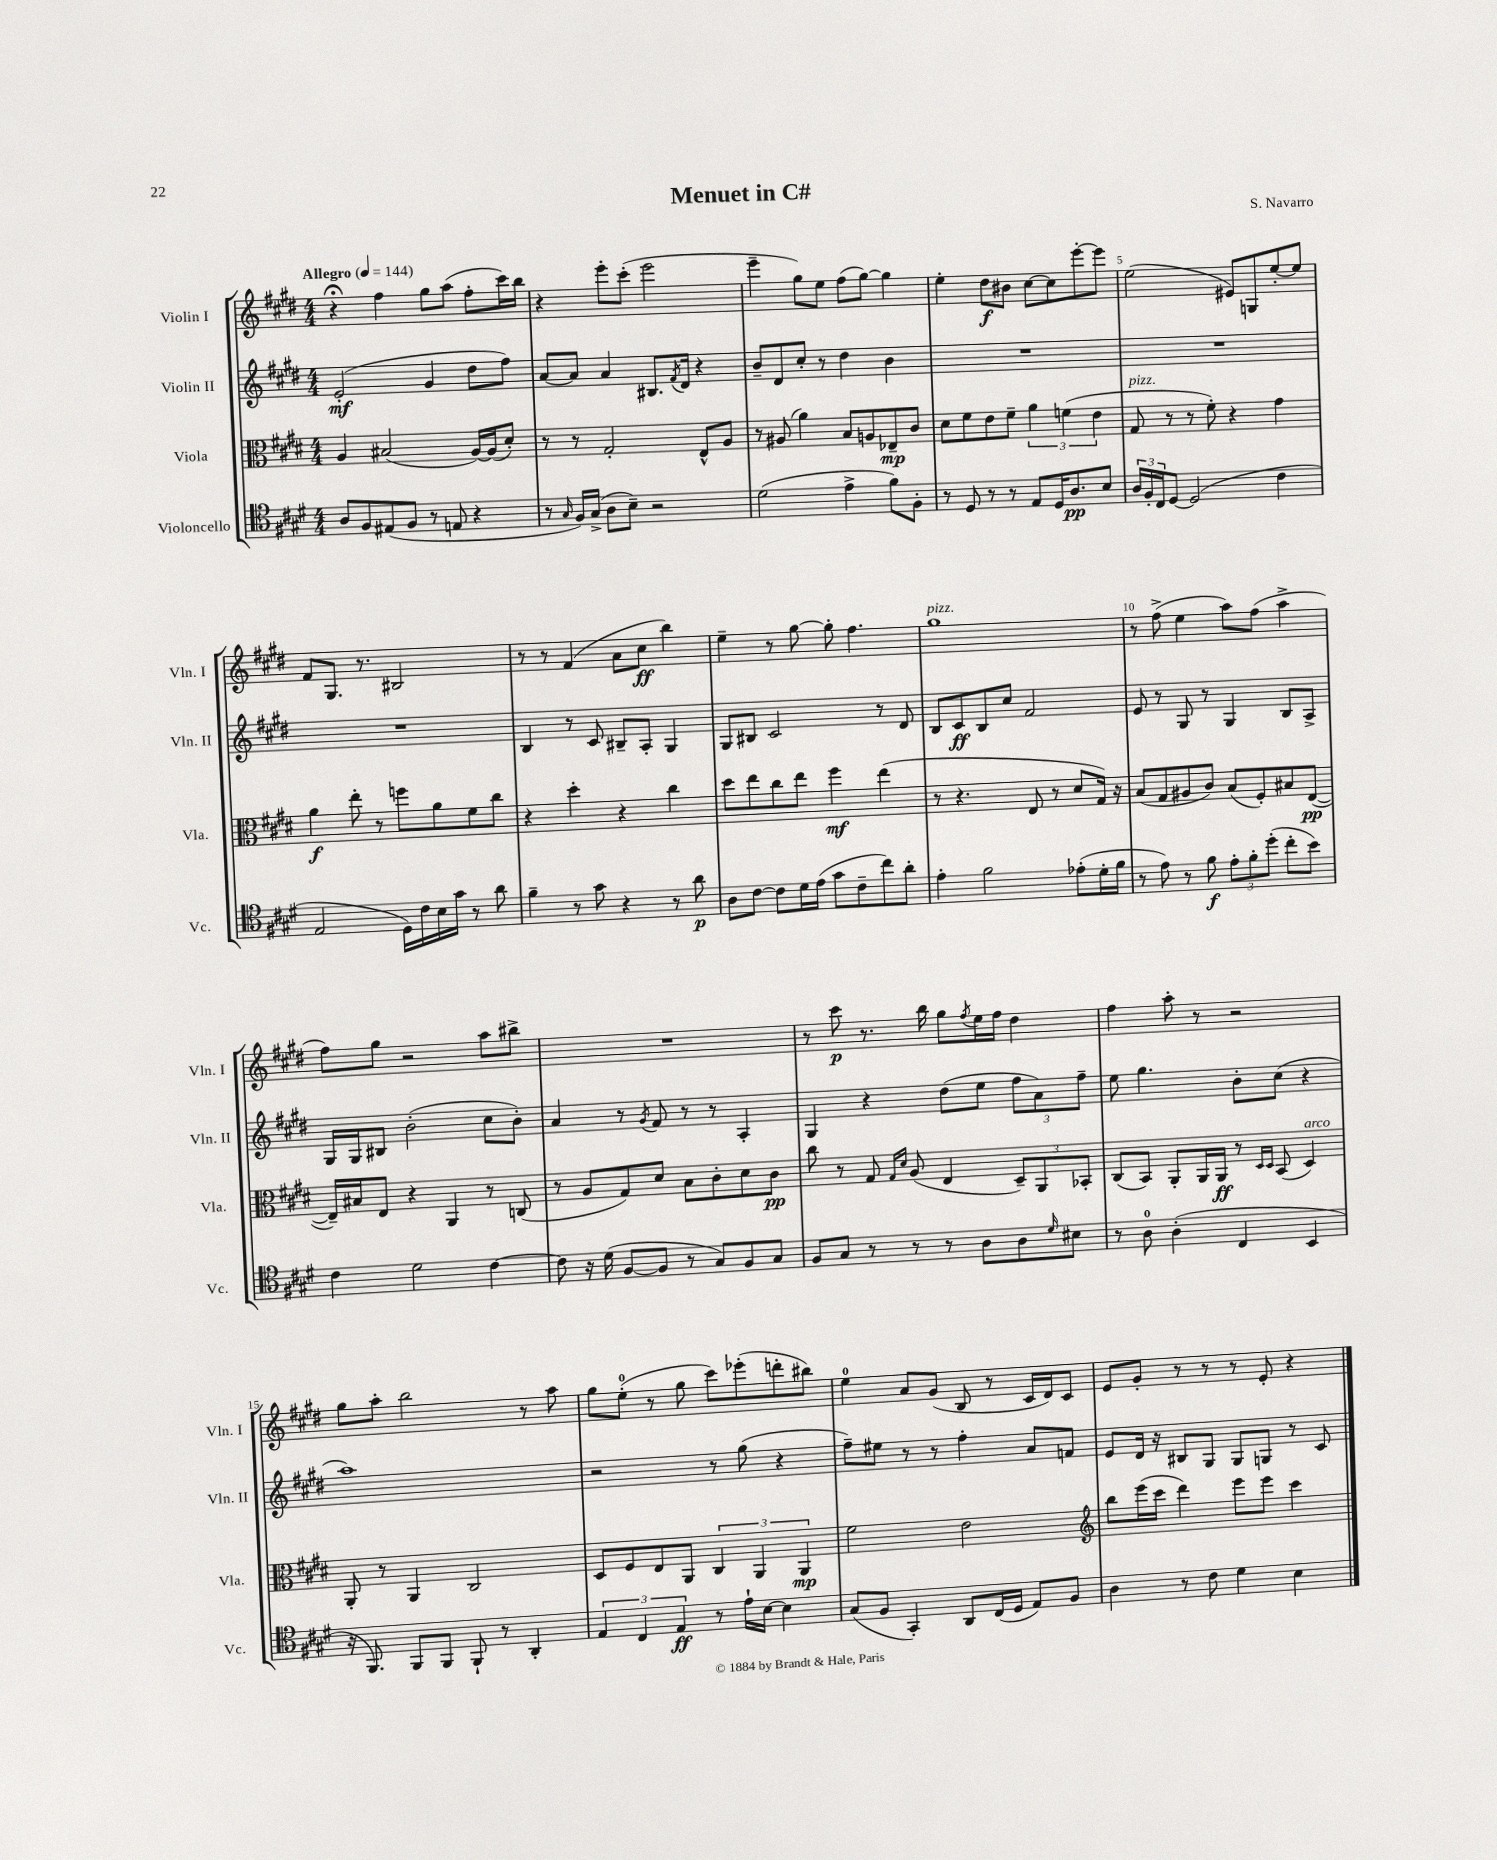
\header { title = "Menuet in C#" composer = "S. Navarro" }
<<
\new StaffGroup <<
\new Staff = "s0" \with { instrumentName = "Violin I" shortInstrumentName = "Vln. I" } {
    \clef treble \key e \major \numericTimeSignature \time 4/4 \tempo "Allegro" 4 = 144
    r4\fermata fis''4 gis''8 a''8( fis''8-. cis'''16) b''16 |
    r4 e'''8-. cis'''8-.( e'''2 |
    e'''4-- gis''8) e''8 fis''8( gis''8~) gis''4 |
    e''4-. dis''8\f bis'8 cis''8~ cis''8 e'''8~-. e'''8 |
    e''2( eis'8) g8 e''8~-. e''8 |
    fis'8 gis8. r8. bis2 |
    r8 r8 fis'4( a'8 cis''8\ff b''4) |
    e''4-- r8 gis''8~ gis''8-. fis''4. |
    gis''1^\markup { \italic "pizz." } |
    r8 fis''8->( e''4 a''8) fis''8( a''4-> |
    fis''8) gis''8 r2 a''8 bis''8-> |
    R1 |
    r8 cis'''8\p r8. b''16 gis''8 \acciaccatura { fis''8 } e''16 fis''16 dis''4 |
    fis''4 a''8-. r8 r2 |
    gis''8 a''8-. b''2 r8 a''8 |
    gis''8 e''8-0-.( r8 gis''8 cis'''8) ees'''8-.( d'''8-. bis''8) |
    e''4-0 a'8 gis'8( b8 r8 cis'16 dis'16) cis'8 |
    e'8 gis'8-. r8 r8 r8 e'8-. r4 \bar "|." |
}
\new Staff = "s1" \with { instrumentName = "Violin II" shortInstrumentName = "Vln. II" } {
    \clef treble \key e \major \numericTimeSignature \time 4/4
    e'2-.\mf( gis'4 dis''8 fis''8) |
    a'8~ a'8 a'4 bis8. \acciaccatura { fis'8 } dis'16 r4 |
    b'8-- dis'8 cis''8-. r8 dis''4 b'4 |
    R1 |
    R1 |
    R1 |
    b4 r8 cis'8 bis8-- a8-. gis4 |
    gis8 bis8 cis'2 r8 dis'8 |
    b8 cis'8\ff b8 cis''8 fis'2 |
    e'8 r8 gis8 r8 gis4 b8 a8-> |
    gis16 gis16 bis8 b'2-.( cis''8 b'8-.) |
    a'4 r8 \acciaccatura { gis'8 } fis'8 r8 r8 a4-. |
    gis4 r4 dis''8( e''8 \tuplet 3/2 { fis''8 a'8) fis''8-- } |
    e''8 gis''4. b'8-. cis''8( r4 |
    a''1) |
    r2 r8 gis''8( r4 |
    fis''8--) eis''8 r8 r8 fis''4-. a'8 f'8 |
    e'8 dis'16 r16 bis8 gis8 gis8 g8 r8 cis'8 \bar "|." |
}
\new Staff = "s2" \with { instrumentName = "Viola" shortInstrumentName = "Vla." } {
    \clef alto \key e \major \numericTimeSignature \time 4/4
    a4 bis2( a16~) a16( dis'8-.) |
    r8 r8 gis2-. e8-^ a8 |
    r8 ais8( a'4) b8 a8 ees8--\mp cis'8 |
    dis'8 fis'8 e'8 fis'8-- \tuplet 3/2 { a'4 f'4( e'4 } |
    gis8^\markup { \italic "pizz." } r8 r8 fis'8-.) r4 gis'4 |
    a'4\f e''8-. r8 f''8 a'8 fis'8 cis''8 |
    r4 dis''4-. r4 cis''4 |
    dis''8 e''8 cis''8 e''8 fis''4\mf e''4( |
    r8 r4. e8 r8 dis'8 gis16) r16 |
    b8( gis8 ais8 cis'8) b8( fis8-.) bis8 e8~\pp( |
    e16--) bis16 e8 r4 a,4 r8 c8( |
    r8 a8 gis8) dis'8 b8 cis'8-. dis'8 cis'8\pp |
    cis''8 r8 gis8 \grace { gis16 dis'16 } a8( e4 \tuplet 3/2 { dis8--) a,8 bes,8-. } |
    cis8( b,8) a,8-. a,16 a,16\ff r8 \grace { dis16 dis16 } b,8( dis4^\markup { \italic "arco" }) |
    a,8-. r8 a,4 cis2 |
    dis8 fis8 e8 a,8 \tuplet 3/2 { cis4 a,4 a,4\mp } |
    fis'2 e'2 |
    \clef treble b''8 e'''16( cis'''16 dis'''4) e'''8 e'''8 cis'''4 \bar "|." |
}
\new Staff = "s3" \with { instrumentName = "Violoncello" shortInstrumentName = "Vc." } {
    \clef tenor \key e \major \numericTimeSignature \time 4/4
    a8 fis8 eis8( fis8 r8 e8 r4 |
    r8 \grace { gis16 } fis16) gis16->( a8 b8--) r2 |
    dis'2( e'4-> fis'8) fis8-. |
    r8 dis8 r8 r8 e8 dis16 a8.\pp b8 |
    \tuplet 3/2 { a16 fis16-. cis16 } dis8~ dis2( cis'4 |
    e2 dis16) cis'16 b16 gis'16 r8 a'8 |
    fis'4-- r8 gis'8 r4 r8 a'8\p |
    a8 cis'8~ cis'8 dis'16 e'16( gis'8 cis'8-- cis''8) a'8-. |
    e'4-. fis'2 ees'8-.( dis'16-. fis'16 |
    r8 e'8) r8 fis'8\f \tuplet 3/2 { e'8-. fis'8-. dis''8-.( } cis''8-. b'8) |
    cis'4 dis'2 cis'4~ |
    cis'8 r16 dis'16( fis8~ fis8 r8 gis8) fis8 gis8 |
    fis8 gis8 r8 r8 r8 a8 a8 \grace { dis'16 } bis8 |
    r8 a8-0 a4-.( cis4 b,4 |
    r16 fis,8.) fis,8 fis,8 fis,8-! r8 a,4-. |
    \tuplet 3/2 { e4 cis4 e4\ff } r8 e'16-! b16~ b4 |
    gis8( fis8 gis,4-.) a,8 cis16( dis16 e8) fis8 |
    a4 r8 cis'8 dis'4 b4 \bar "|." |
}
>>
>>
\layout { \context { \Score \override BarNumber.break-visibility = ##(#f #t #t) barNumberVisibility = #(every-nth-bar-number-visible 5) } }
